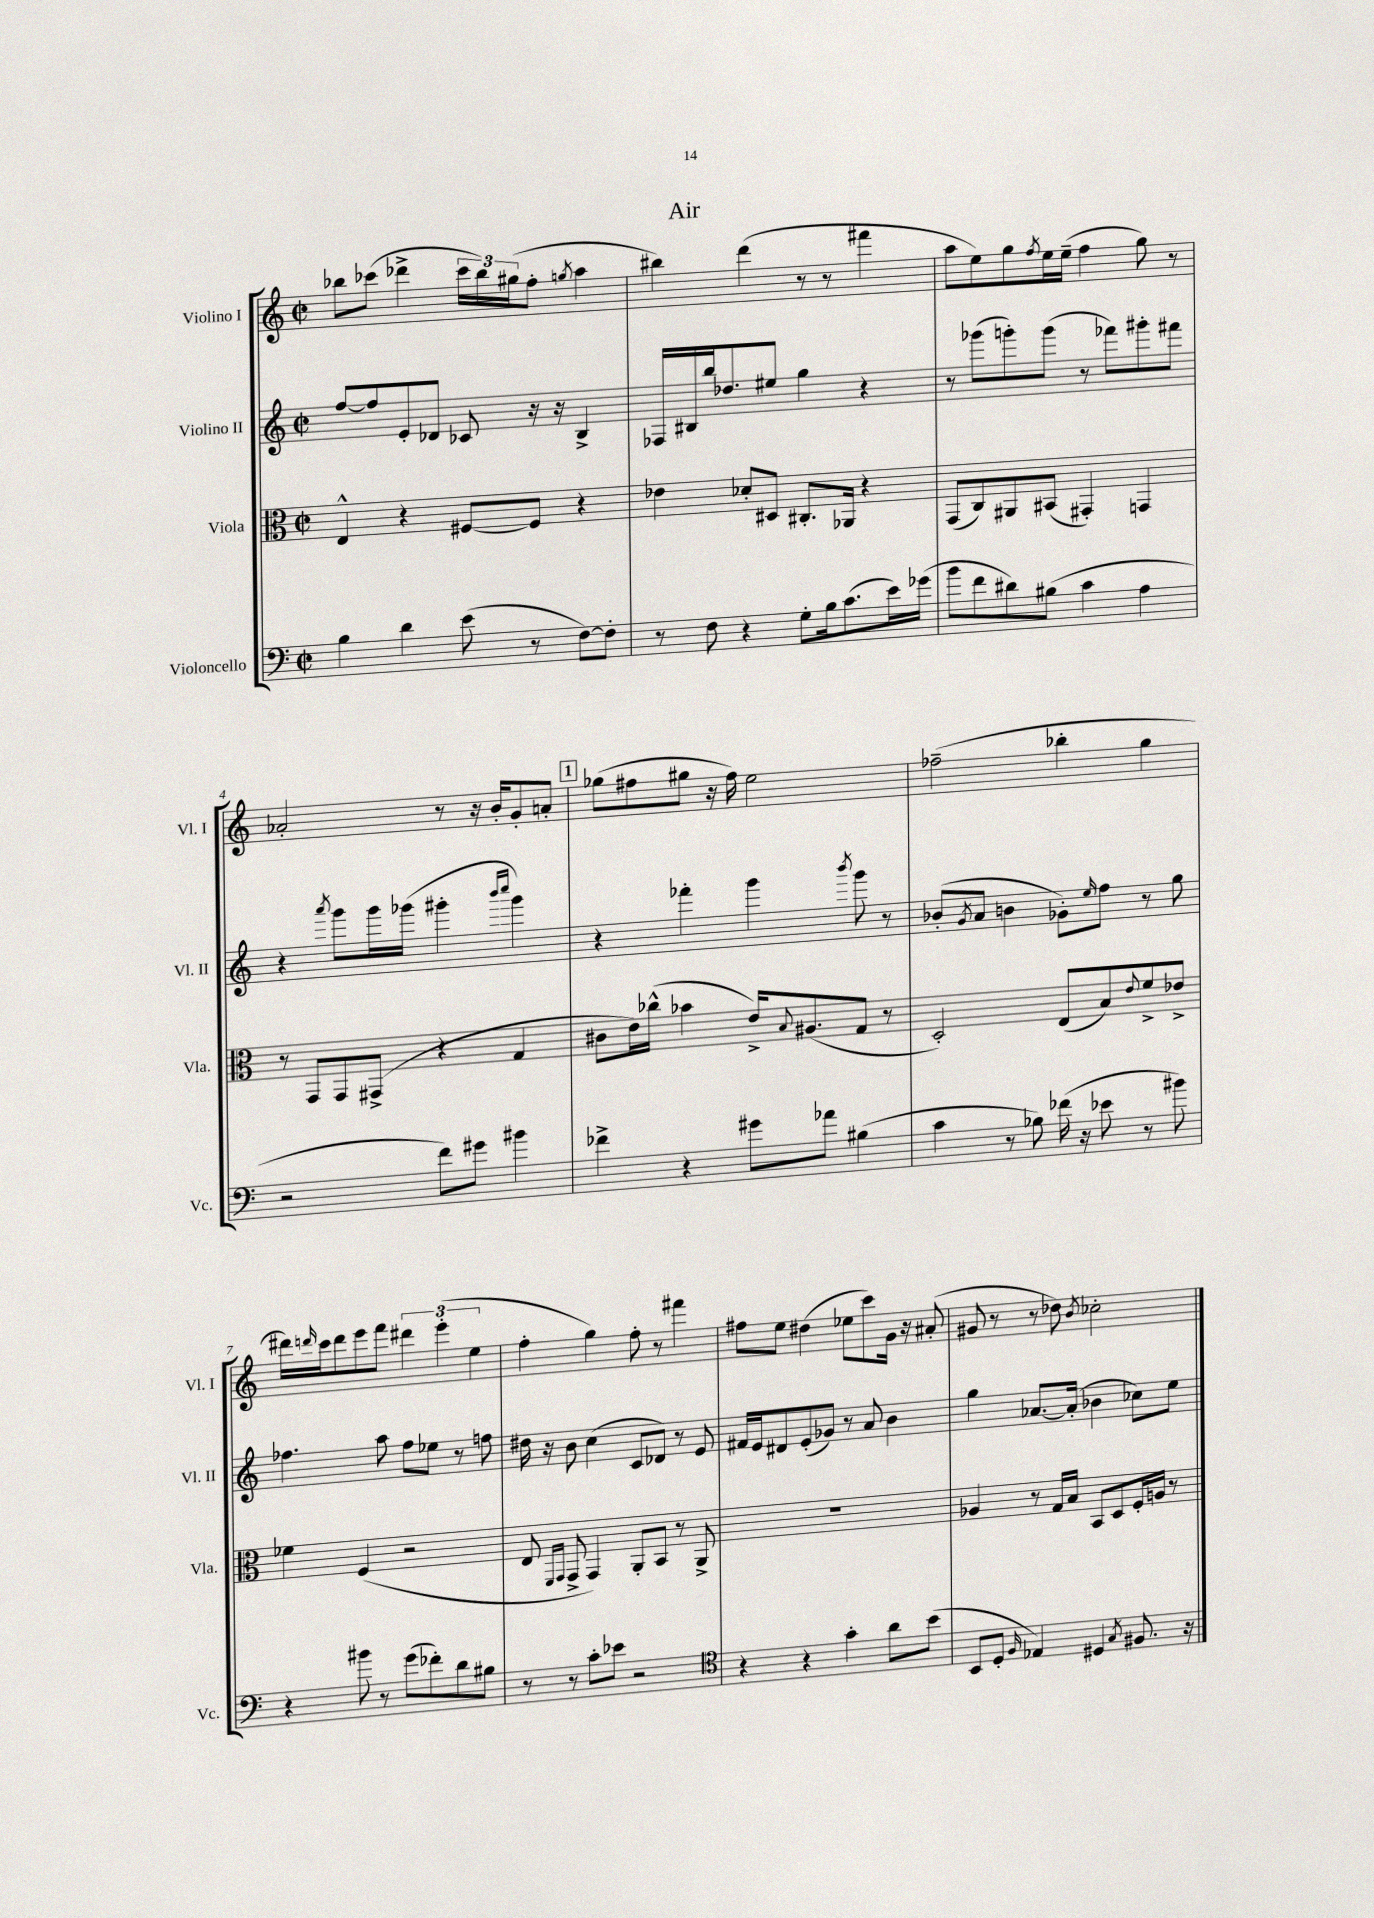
\header { title = "Air" }
<<
\new StaffGroup <<
\new Staff = "s0" \with { instrumentName = "Violino I" shortInstrumentName = "Vl. I" } {
    \clef treble \key c \major \defaultTimeSignature \time 2/2
    bes''8 ces'''8( des'''4-> \tuplet 3/2 { ces'''16 bes''16) gis''16( } f''8-. \acciaccatura { g''8 } a''4 |
    bis''4) d'''4( r8 r8 fis'''4 |
    a''8 e''8) g''8 \acciaccatura { f''8 } e''16 e''16--( f''4 g''8) r8 |
    aes'2-. r8 r16 b'16-. g'8-. a'8-. |
    \mark \markup { \box "1" } ges''8( fis''8 gis''8 r16 fis''16) e''2 |
    fes''2--( bes''4-. g''4 |
    dis'''16) \grace { d'''16 } c'''16 d'''8 e'''8 f'''8 \tuplet 3/2 { dis'''4 e'''4-.( e''4 } |
    f''4-. g''4) f''8-. r8 fis'''4 |
    fis''8 e''8 dis''4( ees''8 c'''8) g'16 r16 ais'8-.( |
    gis'8 r8 r8 des''8) \acciaccatura { b'8 } ces''2-. \bar "|." |
}
\new Staff = "s1" \with { instrumentName = "Violino II" shortInstrumentName = "Vl. II" } {
    \clef treble \key c \major \defaultTimeSignature \time 2/2
    f''8~ f''8 e'8-. des'8 ces'8 r16 r16 b4-> |
    fes16 bis16 b''16 des''8. eis''8 g''4 r4 |
    r8 ges'''8( g'''8-.) g'''8( r8 fes'''8) gis'''8-. fis'''8 |
    r4 \acciaccatura { a'''8 } g'''8 g'''16 ges'''16( gis'''4-. \grace { b'''16 c''''16 } gis'''4) |
    \mark \markup { \box "1" } r4 fes'''4-. g'''4 \acciaccatura { b'''8 } g'''8 r8 |
    bes'8-.( \acciaccatura { g'8 } a'8 b'4 ges'8-.) \grace { e''16 } f''8 r8 g''8 |
    fes''4. a''8 fes''8 ees''8 r8 f''8 |
    dis''16 r16 b'8 c''4( c'8 des'8) r8 e'8 |
    fis'16 e'16 dis'8 e'8-.( ges'8) r8 a'8 b'4 |
    g''4 aes'8.~ aes'16-.( bes'4 ces''8) e''8 \bar "|." |
}
\new Staff = "s2" \with { instrumentName = "Viola" shortInstrumentName = "Vla." } {
    \clef alto \key c \major \defaultTimeSignature \time 2/2
    e4-^ r4 fis8~ fis8 r4 |
    ees'4 des'8-. dis8 cis8.-. aes,16 r4 |
    g,8( c8) ais,8 bis,8( gis,4-.) g,4 |
    r8 g,8 g,8 gis,8->( r4 g4 |
    \mark \markup { \box "1" } cis'8 e'16) ces''16-^( bes'4 e'16->) \appoggiatura { b8 } ais8.( g8 r8 |
    d2-.) e8( b8) \appoggiatura { e'8 } f'8-> ees'8-> |
    fes'4 f4( r2 |
    e8 \grace { f,16 g,16 } g,8-> g,4) a,8-. b,8 r8 a,8-> |
    R1 |
    aes4 r8 g16 b16 b,8 d8 f16-. a16 r8 \bar "|." |
}
\new Staff = "s3" \with { instrumentName = "Violoncello" shortInstrumentName = "Vc." } {
    \clef bass \key c \major \defaultTimeSignature \time 2/2
    b4 d'4 e'8( r8 f8~) f8-. |
    r8 f8 r4 g8-. b16 c'8.( e'16) ges'16( |
    b'8 f'8 dis'8) bis8( c'4 a4 |
    r2 f'8) gis'8 bis'4 |
    \mark \markup { \box "1" } fes'4-> r4 gis'8 aes'8 bis4( |
    c'4 r8 bes8) fes'16( r16 ees'8 r8 bis'8) |
    r4 bis'8 r8 g'8( fes'8-.) d'8 bis8 |
    r8 r8 c'8-. ees'8 r2 |
    \clef tenor r4 r4 g'4-. a'8 b'8( |
    b,8 d8-. \grace { f16 } ees4) dis4 \acciaccatura { g8 } fis8. r16 \bar "|." |
}
>>
>>
